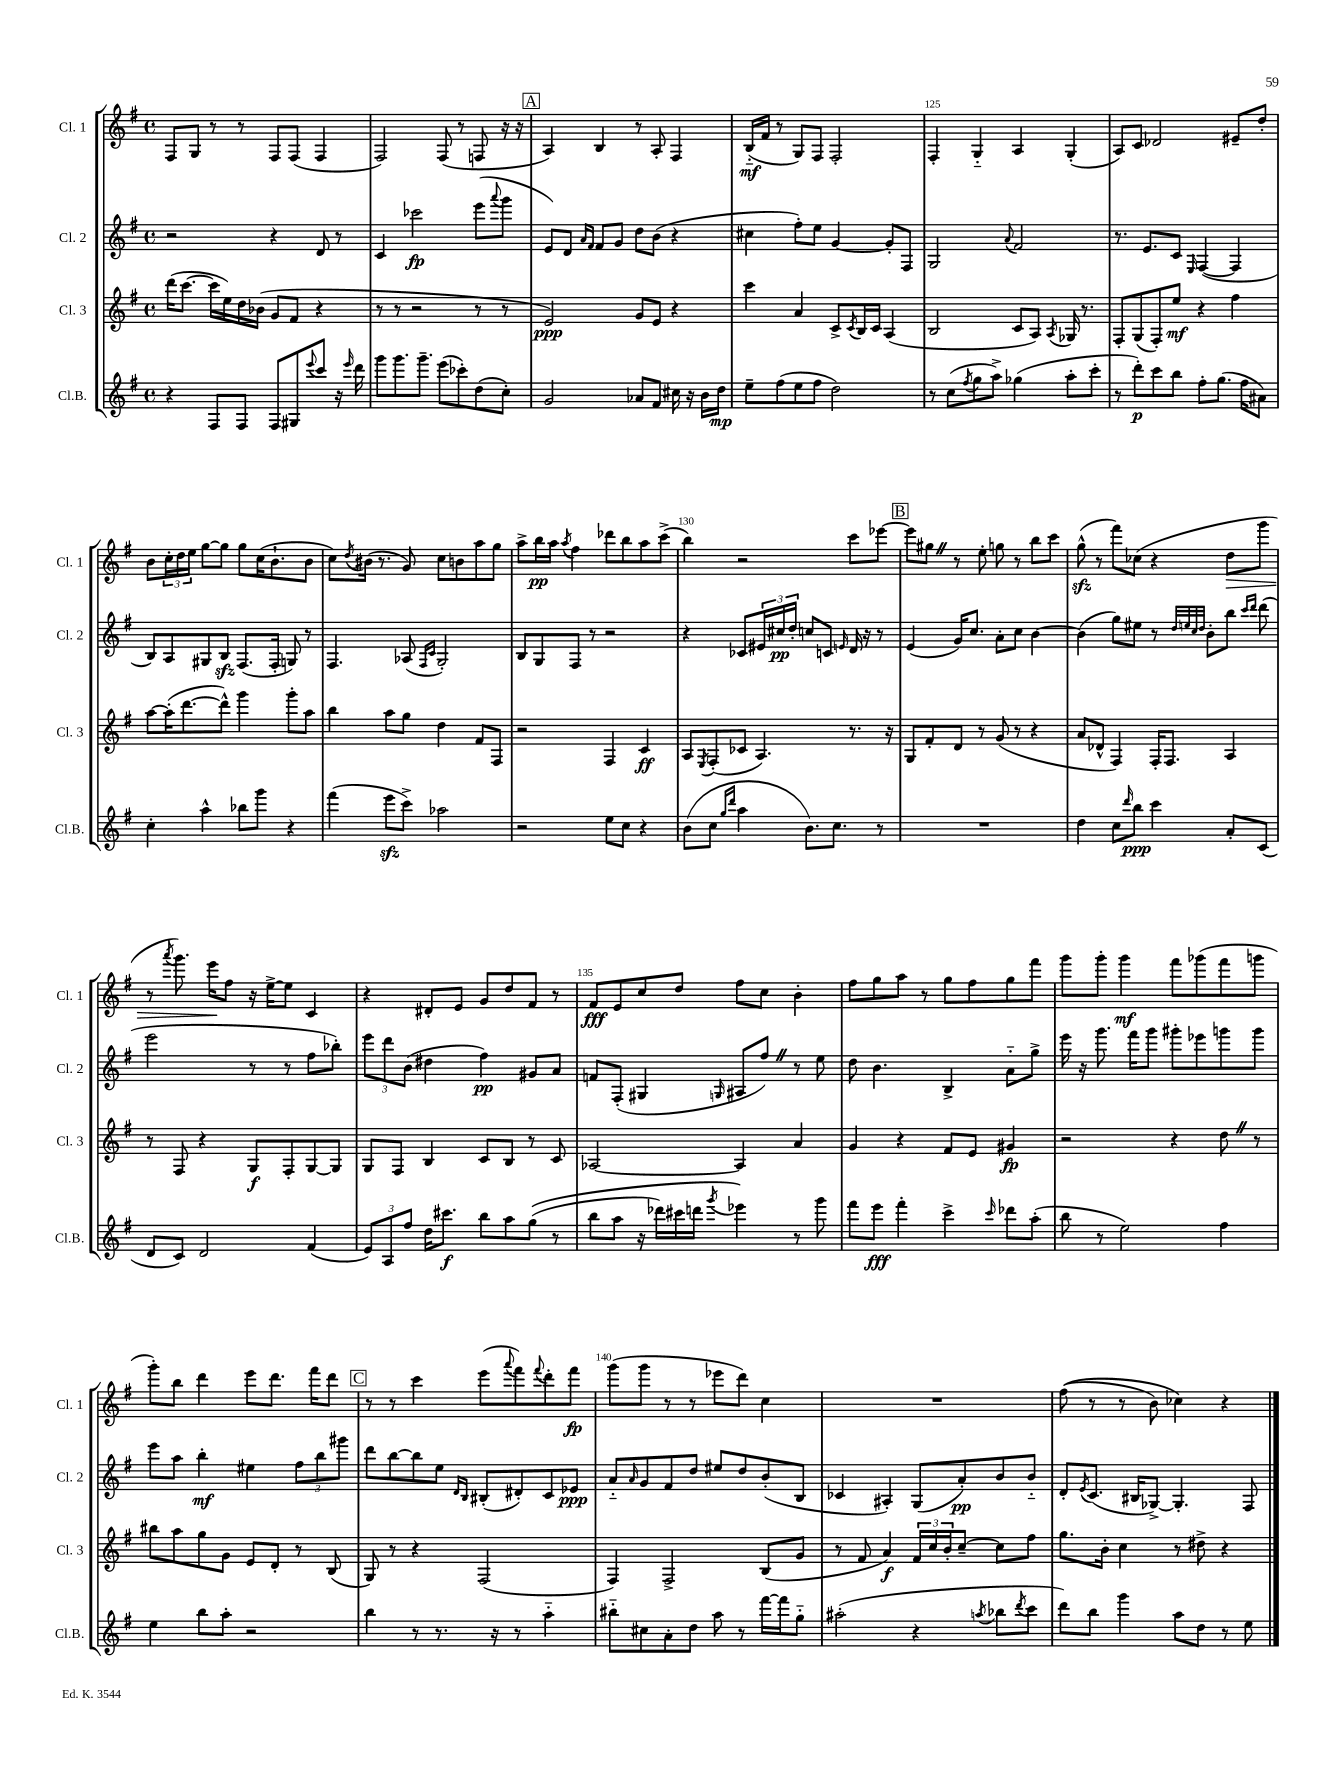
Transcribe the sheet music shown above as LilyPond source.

<<
\new StaffGroup <<
\new Staff = "s0" \with { instrumentName = "Cl. 1" shortInstrumentName = "Cl. 1" } {
    \clef treble \key g \major \defaultTimeSignature \time 4/4
    fis8 g8 r8 r8 fis8 fis8( fis4 |
    fis2) fis8( r8 f8 r16 r16 |
    \mark \markup { \box "A" } a4) b4 r8 a8-. fis4 |
    b16-_\mf( fis'16 r8 g8) fis8 fis2-. |
    fis4-. g4-_ a4 g4-.( |
    a8) c'8 des'2 eis'8-- d''8-. |
    b'8 \tuplet 3/2 { c''16-. d''16 e''16 } g''8~ g''8 g''8 c''16( b'8.-! b'8 |
    c''8) \acciaccatura { d''8 } bis'16( r8. g'8) c''8 b'8 a''8 g''8 |
    a''8-> b''16\pp a''16 \acciaccatura { a''8 } fis''4 des'''8 b''8 a''8 c'''8->( |
    b''4) r2 c'''8 ees'''8~ |
    \mark \markup { \box "B" } ees'''8 gis''8 \once \override BreathingSign.text = \markup { \musicglyph "scripts.caesura.straight" } \breathe r8 e''8-. g''8 r8 b''8 c'''8 |
    g''8-^\sfz( r8 fis'''8) ces''8( r4 d''8\> g'''8 |
    r8 \acciaccatura { a'''8 } g'''8.) e'''16\! fis''8 r16 e''16~-> e''8 c'4 |
    r4 dis'8-. e'8 g'8 d''8 fis'8 r8 |
    fis'8\fff e'8 c''8 d''8 fis''8 c''8 b'4-. |
    fis''8 g''8 a''8 r8 g''8 fis''8 g''8 fis'''8 |
    g'''8 g'''8-. g'''4\mf fis'''8 ges'''8( fis'''8 g'''8 |
    g'''8-.) b''8 d'''4 e'''8 d'''8. fis'''16 d'''8 |
    \mark \markup { \box "C" } r8 r8 c'''4 e'''8( \appoggiatura { a'''8 } fis'''8) \appoggiatura { fis'''8 } d'''8-. fis'''8\fp |
    g'''8( g'''8 r8 r8 ees'''8 d'''8) c''4 |
    R1 |
    fis''8(\( r8 r8 b'8) ces''4\) r4 \bar "|." |
}
\new Staff = "s1" \with { instrumentName = "Cl. 2" shortInstrumentName = "Cl. 2" } {
    \clef treble \key g \major \defaultTimeSignature \time 4/4
    r2 r4 d'8 r8 |
    c'4 ces'''2\fp e'''8( \appoggiatura { a'''8 } g'''8 |
    \mark \markup { \box "A" } e'8) d'8 \grace { a'16 fis'16 } fis'8 g'8 d''8 b'8( r4 |
    cis''4 fis''8-.) e''8 g'4~ g'8-. fis8 |
    g2 \appoggiatura { a'8 } fis'2 |
    r8. e'8. c'8 \grace { e16 } fis4~( fis4 |
    b8) a8 gis8 b8\sfz fis8.( fis16-. g8) r8 |
    fis4. aes8( \grace { fis16 c'16 } g2-.) |
    b8 g8 fis8 r8 r2 |
    r4 ces'8 \tuplet 3/2 { eis'16 cis''16\pp d''16-. } c''8 c'8 \grace { e'16 } d'16 r16 r8 |
    \mark \markup { \box "B" } e'4( g'16) c''8. a'8-. c''8 b'4~ |
    b'4( g''8) eis''8 r8 \grace { d''32 e''32 c''32 d''32 } b'8-. b''8 \grace { c'''16 d'''16 } d'''8( |
    e'''2 r8 r8 fis''8 bes''8-.) |
    \tuplet 3/2 { e'''8 d'''8 b'8( } dis''4 fis''4\pp) gis'8 a'8 |
    f'8 fis8-.( gis4 \grace { g16 } ais8 fis''8) \once \override BreathingSign.text = \markup { \musicglyph "scripts.caesura.straight" } \breathe r8 e''8 |
    d''8 b'4. b4-> a'8-_ g''8-> |
    e'''16 r16 g'''8. fis'''16 g'''8 gis'''8-. ees'''8 g'''8 g'''8 |
    e'''8 a''8 b''4-.\mf eis''4 \tuplet 3/2 { fis''8 b''8 gis'''8 } |
    \mark \markup { \box "C" } d'''8 b''8~ b''8 e''8 \grace { d'16 b16 } bis8-.( dis'8-.) c'8 ees'8\ppp |
    a'8-_ \grace { a'16 } g'8 fis'8 d''8 eis''8 d''8 b'8-.( b8 |
    ces'4 ais4-.) g8( a'8-.\pp) b'8 b'8-_ |
    d'8-. \acciaccatura { e'8 } c'8.( bis16 ges8~->) ges4.-. fis8 \bar "|." |
}
\new Staff = "s2" \with { instrumentName = "Cl. 3" shortInstrumentName = "Cl. 3" } {
    \clef treble \key g \major \defaultTimeSignature \time 4/4
    d'''16( c'''8.~ c'''16 e''16) d''16 bes'16( g'8 fis'8 r4 |
    r8 r8 r2 r8 r8 |
    \mark \markup { \box "A" } e'2\ppp) g'8 e'8 r4 |
    c'''4 a'4 c'8-> \acciaccatura { c'8 } b16 c'16 a4( |
    b2 c'8 a8) \acciaccatura { a8 } ges16 r8. |
    fis8-. g8( fis8-.) e''8\mf r4 fis''4 |
    a''8~ a''16-.( d'''8.~ d'''8-^) g'''4 g'''8-. a''8 |
    b''4 a''8 g''8 d''4 fis'8 fis8 |
    r2 fis4 c'4\ff |
    a8 \acciaccatura { e8 } fis8-.( ces'8 a4.) r8. r16 |
    \mark \markup { \box "B" } g8 fis'8-. d'8 r8 g'8( r8 r4 |
    a'8 des'8-^ fis4) fis16-. fis8. a4 |
    r8 fis8 r4 g8\f fis8-. g8~ g8 |
    g8 fis8 b4 c'8 b8 r8 c'8 |
    aes2~ aes4 a'4 |
    g'4 r4 fis'8 e'8 gis'4\fp |
    r2 r4 d''8 \once \override BreathingSign.text = \markup { \musicglyph "scripts.caesura.straight" } \breathe r8 |
    bis''8 a''8 g''8 g'8 e'8 d'8-. r8 b8( |
    \mark \markup { \box "C" } g8) r8 r4 fis2( |
    fis4) fis2-> b8( g'8 |
    r8 fis'8 a'4\f) \tuplet 3/2 { fis'16 c''16 b'16-. } c''8~-- c''8 fis''8 |
    g''8. b'16-. c''4 r8 dis''8-> r4 \bar "|." |
}
\new Staff = "s3" \with { instrumentName = "Cl.B." shortInstrumentName = "Cl.B." } {
    \clef treble \key g \major \defaultTimeSignature \time 4/4
    r4 fis8 fis8 fis8 gis8 \appoggiatura { e'''8 } c'''8 r16 \grace { e'''16 } d'''16 |
    g'''8 g'''8. g'''8.-- e'''8( ces'''8-.) d''8( c''8-.) |
    \mark \markup { \box "A" } g'2 aes'8 fis'8 cis''16 r16 b'16 d''16\mp |
    e''8-- fis''8( e''8 fis''8 d''2) |
    r8 c''8( \acciaccatura { fis''8 } g''8 a''8->) ges''4( a''8-. c'''8-. |
    r8 d'''8-.\p) c'''8 b''8 fis''8-. g''8.( fis''16 ais'8) |
    c''4-. a''4-^ bes''8 g'''8 r4 |
    fis'''4( e'''8\sfz c'''8->) aes''2 |
    r2 e''8 c''8 r4 |
    b'8( c''8 \grace { g''16 d'''16 } a''4 b'8.) c''8. r8 |
    \mark \markup { \box "B" } R1 |
    d''4 c''8 \grace { d'''16 } b''8\ppp c'''4 a'8-. c'8( |
    d'8 c'8) d'2 fis'4( |
    \tuplet 3/2 { e'8) a8 fis''8 } d''16 cis'''8.\f b''8 a''8 g''8(\( r8 |
    b''8 a''8 r16 des'''16) cis'''16 d'''16 \acciaccatura { g'''8 } ees'''4\) r8 g'''8 |
    fis'''8 e'''8\fff fis'''4-. c'''4-> \grace { c'''16 } des'''8 a''8-.( |
    b''8 r8 e''2) fis''4 |
    e''4 b''8 a''8-. r2 |
    \mark \markup { \box "C" } b''4 r8 r8. r16 r8 a''4-_ |
    bis''8-_ cis''8 a'8-. d''8 a''8 r8 fis'''16~ fis'''16 g''8-_ |
    ais''2-.( r4 \acciaccatura { a''8 } bes''8 \acciaccatura { d'''8 } c'''8 |
    d'''8) b''8 g'''4 a''8 d''8 r8 e''8 \bar "|." |
}
>>
>>
\layout { \context { \Score currentBarNumber = #121 \override BarNumber.break-visibility = ##(#f #t #t) barNumberVisibility = #(every-nth-bar-number-visible 5) } }
